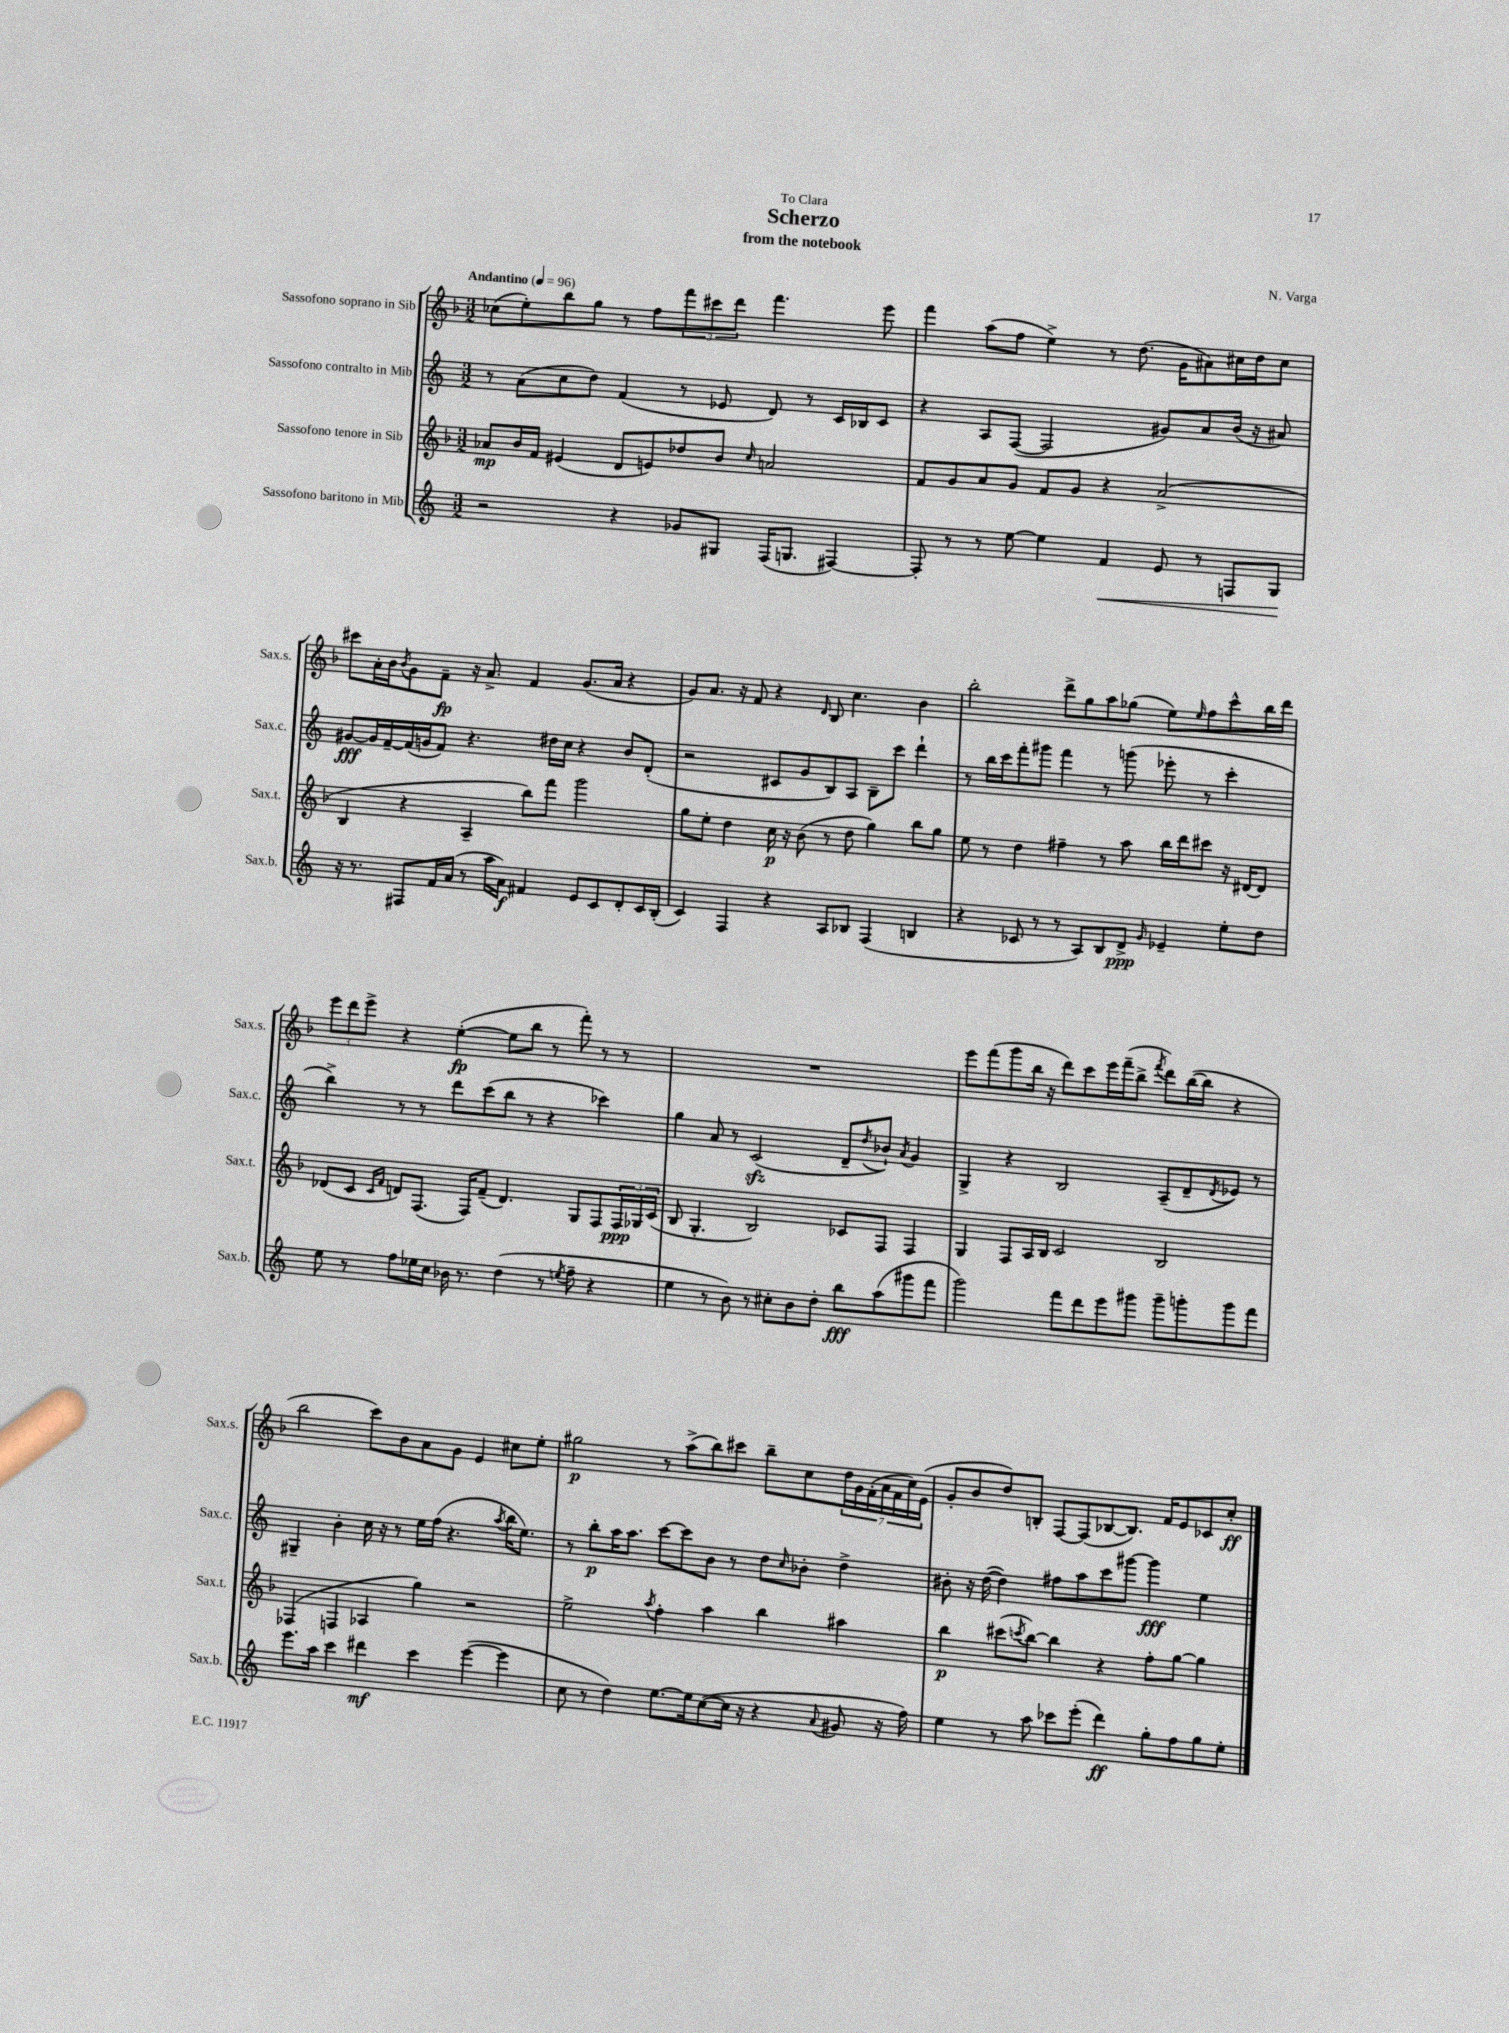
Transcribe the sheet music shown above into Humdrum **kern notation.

**kern	**dynam	**kern	**dynam	**kern	**dynam	**kern	**dynam
*part4	*part4	*part3	*part3	*part2	*part2	*part1	*part1
*staff4	*staff4	*staff3	*staff3	*staff2	*staff2	*staff1	*staff1
*I"Sassofono baritono in Mib	*	*I"Sassofono tenore in Sib	*	*I"Sassofono contralto in Mib	*	*I"Sassofono soprano in Sib	*
*I'Sax.b.	*	*I'Sax.t.	*	*I'Sax.c.	*	*I'Sax.s.	*
*clefG2	*	*clefG2	*	*clefG2	*	*clefG2	*
*k[]	*	*k[b-]	*	*k[]	*	*k[b-]	*
*M3/2	*	*M3/2	*	*M3/2	*	*M3/2	*
*MM96	*	*MM96	*	*MM96	*	*MM96	*
=1	=1	=1	=1	=1	=1	=1	=1
!	!	!	!	!	!	!LO:TX:a:B:t=Andantino	!
2r	.	8a-X/L	mp	8r	.	(8cc-X\L	.
.	.	16b-/L	.	(8a\L	.	8ee'\)	.
.	.	16f/JJ	.	.	.	.	.
.	.	(4e#X/	.	8cc\	.	8bb-\	.
.	.	.	.	8dd\J)	.	8gg\J	.
4r	.	8d/L	.	(4f/	.	8r	.
.	.	8en/)	.	.	.	8ff\L	.
8g-X/L	.	8dd-X/	.	8r	.	12fff\	.
.	.	.	.	.	.	12ccc#X\	.
8G#X/J	.	8b-/J	.	8e-X/	.	.	.
.	.	.	.	.	.	12ddd\J	.
.	.	16qqcc/	.	.	.	.	.
(16F/KL	.	2an/	.	8d/)	.	4.fff\	.
8.Gn/J	.	.	.	.	.	.	.
.	.	.	.	8r	.	.	.
[4F#X/)	.	.	.	16c/LL	.	.	.
.	.	.	.	16B-X/J	.	.	.
.	.	.	.	8c/J	.	8eee\	.
=2	=2	=2	=2	=2	=2	=2	=2
8F#'/]	.	8f/L	.	4r	.	4fff\	.
8r	.	8g/	.	.	.	.	.
8r	.	8a/	.	8A/L	.	(8aa\L	.
[8ee\	.	8g/J	.	([8F/J	.	8ff\J	.
4ee\]	.	8f/L	.	2F/]	.	4ee^\)	.
.	.	8g/J	.	.	.	.	.
!	!LO:HP:b	!	!	!	!	!	!
4f/	<	4r	.	.	.	8r	.
.	.	.	.	.	.	(8.dd\	.
8e/	.	(2a^/	.	8g#X/L)	.	.	.
.	.	.	.	.	.	16g\KL	.
8r	.	.	.	8a/	.	8a#X\)	.
8Fn/L	.	.	.	(16b/Jk	.	16cc#X\L	.
.	.	.	.	16r	.	16dd\J	.
8G/J	.	.	.	8a#X/)	.	8cc#\J	.
.	[	.	.	.	.	.	.
!!LO:LB:g=z
=3	=3	=3	=3	=3	=3	=3	=3
16r	.	4B-/	.	[8g#X/L	fff	8ccc#X\L	.
8.r	.	.	.	.	.	.	.
.	.	.	.	16g#/L]	.	16a'\L	.
.	.	.	.	[16f~/	.	16b-\J	.
.	.	.	.	.	.	8qb-/	.
8F#X/L	.	4r	.	(16f/]	.	8g\	.
.	.	.	.	16gn/J	.	.	.
16f/L	.	.	.	8f/J)	.	8f~\J	fp
(16a/JJ	.	.	.	.	.	.	.
8r	.	4A~/	.	4.r	.	16r	.
.	.	.	.	.	.	8.a^/	.
16aa\LL	.	.	.	.	.	.	.
16a\JJ)	f	.	.	.	.	.	.
4f#X/	.	8bb-\L)	.	.	.	4f/	.
.	.	8fff\J	.	16dd#X\LL	.	.	.
.	.	.	.	16cc\JJ	.	.	.
8e/L	.	2ggg\	.	4r	.	(8.g/L	.
8c/	.	.	.	.	.	.	.
.	.	.	.	.	.	16a/Jk	.
8d'/	.	.	.	8b/L	.	4r	.
16c/L	.	.	.	(8d'/J	.	.	.
(16B'/JJ	.	.	.	.	.	.	.
=4	=4	=4	=4	=4	=4	=4	=4
4c/)	.	8gg\L	.	2r	.	8g/L)	.
.	.	8ee'\J	.	.	.	8.a/J	.
4F/	.	4dd\	.	.	.	.	.
.	.	.	.	.	.	16r	.
.	.	.	.	.	.	8f/	.
4r	.	16cc\	p	8c#X/L	.	4r	.
.	.	16r	.	.	.	.	.
.	.	(8b-\	.	8g/	.	.	.
.	.	.	.	.	.	16qqd/	.
8A/L	.	8r	.	8B/)	.	8B-/	.
8B-X/J	.	8dd\	.	8A/J	.	4.cc\	.
(4F/	.	4gg\)	.	8B~\L	.	.	.
.	.	.	.	8ccc\J	.	.	.
4Bn/	.	8bb-\L	.	4ddd`\	.	4b-\	.
.	.	8gg\J	.	.	.	.	.
=5	=5	=5	=5	=5	=5	=5	=5
4r	.	8ee\	.	8r	.	2bb-'\	.
.	.	8r	.	16bb\LL	.	.	.
.	.	.	.	16ccc\J	.	.	.
8c-X/	.	4dd\	.	8fff'\	.	.	.
8r	.	.	.	8ggg#X\J	.	.	.
8r	.	4ff#X~\	.	4fff\	.	8ddd^\L	.
8A/L)	.	.	.	.	.	8gg\	.
8B/	.	8r	.	8r	.	8aa\	.
8d^/J	ppp	8aa\	.	(8gggn\	.	(8gg-X\J	.
16qqg/	.	.	.	.	.	.	.
4e-X~/	.	16bb-\LL	.	8eee-X'\	.	8ee\L)	.
.	.	16ddd\J	.	.	.	.	.
.	.	.	.	.	.	16qqee/	.
.	.	8ccc#X\J	.	8r	.	8ff\	.
8ee'\L	.	16r	.	4ccc'\	.	8ccc^^\	.
.	.	[16d#X/KL	.	.	.	.	.
8dd\J	.	8d#/J]	.	.	.	16bb-\L	.
.	.	.	.	.	.	16ddd\JJ	.
!!LO:LB:g=z
=6	=6	=6	=6	=6	=6	=6	=6
8ee\	.	(8d-X/L	.	4bb^\)	.	12eee\L	.
.	.	.	.	.	.	12ddd\	.
8r	.	8c/J	.	.	.	.	.
.	.	.	.	.	.	12eee^\J	.
.	.	16qqc/LL	.	.	.	.	.
.	.	16qqf/JJ	.	.	.	.	.
8ff\L	.	8dn/L)	.	8r	.	4r	.
16ee-X\L	.	(8.F/J	.	8r	.	.	.
16cc\JJ	.	.	.	.	.	.	.
16b-X\	.	.	.	8ddd\L	.	([4ee'\	fp
8.r	.	16F/KL)	.	.	.	.	.
.	.	(8f~/J	.	(8ccc\	.	.	.
(4dd\	.	4.d/)	.	8bb\J	.	8ee\L]	.
.	.	.	.	8r	.	8bb-\J	.
8r	.	.	.	4r	.	8r	.
8qeen/	.	.	.	.	.	.	.
8ff~\	.	8G/L	.	.	.	8fff'\)	.
4r	.	8F/	.	4ccc-X\)	.	8r	.
.	.	24F/L	ppp	.	.	8r	.
.	.	24G-X/	.	.	.	.	.
.	.	(24c/JJ	.	.	.	.	.
=7	=7	=7	=7	=7	=7	=7	=7
4ee\	.	8B-/	.	4gg\	.	1.r	.
.	.	4.G'/	.	.	.	.	.
8r	.	.	.	8a/	.	.	.
8b\)	.	.	.	8r	.	.	.
8r	.	2B-/)	.	(2czz/	.	.	.
8cc#X'\L	.	.	.	.	.	.	.
8b\	.	.	.	.	.	.	.
8dd'\J	.	.	.	.	.	.	.
8bb\L	fff	8c-X/L	.	8d~/L	.	.	.
.	.	.	.	8qdd/	.	.	.
(8aa\	.	8F/J	.	8b-X`/J)	.	.	.
.	.	.	.	8qa/	.	.	.
8ggg#X\	.	4F/	.	4g/	.	.	.
8fff\J	.	.	.	.	.	.	.
=8	=8	=8	=8	=8	=8	=8	=8
2ggg\)	.	4G/	.	4G^/	.	8eee\L	.
.	.	.	.	.	.	(8fff\	.
.	.	8F/L	.	4r	.	8ggg\	.
.	.	16A/L	.	.	.	16bb-\Jk	.
.	.	16B-/JJ	.	.	.	16r	.
8fff\L	.	2c/	.	2B/	.	8ddd\L)	.
8ddd\	.	.	.	.	.	8ccc\	.
8eee\	.	.	.	.	.	16eee\L	.
.	.	.	.	.	.	(16fff~\J	.
8ggg#X\J	.	.	.	.	.	8bb-^\J	.
.	.	.	.	.	.	8qfff/	.
8ggg#~\L	.	2B-/	.	(8A~/L	.	8ddd\L)	.
8gggn'\	.	.	.	8d~/	.	([16bb-\L	.
.	.	.	.	.	.	16bb-\JJ]	.
.	.	.	.	8qd/	.	.	.
8ggg\	.	.	.	8e-X/J)	.	4r	.
8fff\J	.	.	.	8r	.	.	.
!!LO:LB:g=z
=9	=9	=9	=9	=9	=9	=9	=9
8.eee\L	.	(4F-X/	.	4G#X~/	.	2bb-\	.
16aa\Jk	.	.	.	.	.	.	.
4ccc\	.	4Fn/	.	4b'\	.	.	.
4ddd#X\	mf	4A-X/	.	16cc\	.	8ccc\L)	.
.	.	.	.	16r	.	.	.
.	.	.	.	8r	.	8b-\	.
4ccc\	.	4gg\)	.	16ee\LL	.	8a\	.
.	.	.	.	(16ff\JJ	.	.	.
.	.	.	.	4.r	.	8g\J	.
([4eee\	.	2r	.	.	.	4e/	.
.	.	.	.	8qaa/	.	.	.
4eee\]	.	.	.	16bb\KL	.	8cc#X\L	.
.	.	.	.	8.ee\J)	.	.	.
.	.	.	.	.	.	8ee'\J	.
=10	=10	=10	=10	=10	=10	=10	=10
8cc\	.	2ee^\	.	8r	.	2gg#X\	p
8r	.	.	.	8bb'\L	p	.	.
4dd\)	.	.	.	16aa\K	.	.	.
.	.	.	.	8.aa\J	.	.	.
.	.	8qaa/	.	.	.	.	.
[8.ee\L	.	4ff'\	.	[8ccc\L	.	8r	.
.	.	.	.	8ccc\]	.	(8aa^\L	.
16ee\k]	.	.	.	.	.	.	.
([8cc\	.	4aa\	.	8b\J	.	8bb-\)	.
16cc\Jk]	.	.	.	8r	.	8ccc#X\J	.
16r	.	.	.	.	.	.	.
4r	.	4bb-\	.	8dd\L	.	8bb-~\L	.
.	.	.	.	16qqcc/	.	.	.
.	.	.	.	8b-X'\J	.	8cc\	.
8qqa/	.	.	.	.	.	.	.
8g#X/	.	4aa#X\	.	4dd^\	.	28dd\L	.
.	.	.	.	.	.	28g\	.
.	.	.	.	.	.	(28f'\	.
.	.	.	.	.	.	28a\	.
16r	.	.	.	.	.	.	.
.	.	.	.	.	.	28f\	.
.	.	.	.	.	.	28cc\)	.
16ff\)	.	.	.	.	.	.	.
.	.	.	.	.	.	(28e\JJ	.
=11	=11	=11	=11	=11	=11	=11	=11
4ee\	.	4bb-\	p	8b#X'\	.	8g'/L	.
.	.	.	.	16r	.	8b-/	.
.	.	.	.	([16dd\	.	.	.
8r	.	(8ccc#X\L	.	4dd\])	.	8dd/)	.
.	.	8qcccn/	.	.	.	.	.
8aa\	.	[8bb-\J)	.	.	.	8Bn'/J	.
8ccc-X\L	.	4bb-\]	.	8ff#X\L	.	[8F/L	.
(8eee'\J	.	.	.	8aa\	.	(8F/]	.
4ddd\)	ff	4r	.	8ccc\	.	[8B-X/	.
.	.	.	.	[8ggg#X\J	.	8.B-/J])	.
8gg'\L	.	8ff'\L	.	4ggg#\]	fff	.	.
.	.	.	.	.	.	16f/KL	.
8ff\	.	[8gg\J	.	.	.	8e/	.
8gg\	.	4gg\]	.	4ee\	.	8c-X/	.
8ee'\J	.	.	.	.	.	8cc'/J	ff
==	==	==	==	==	==	==	==
*-	*-	*-	*-	*-	*-	*-	*-
